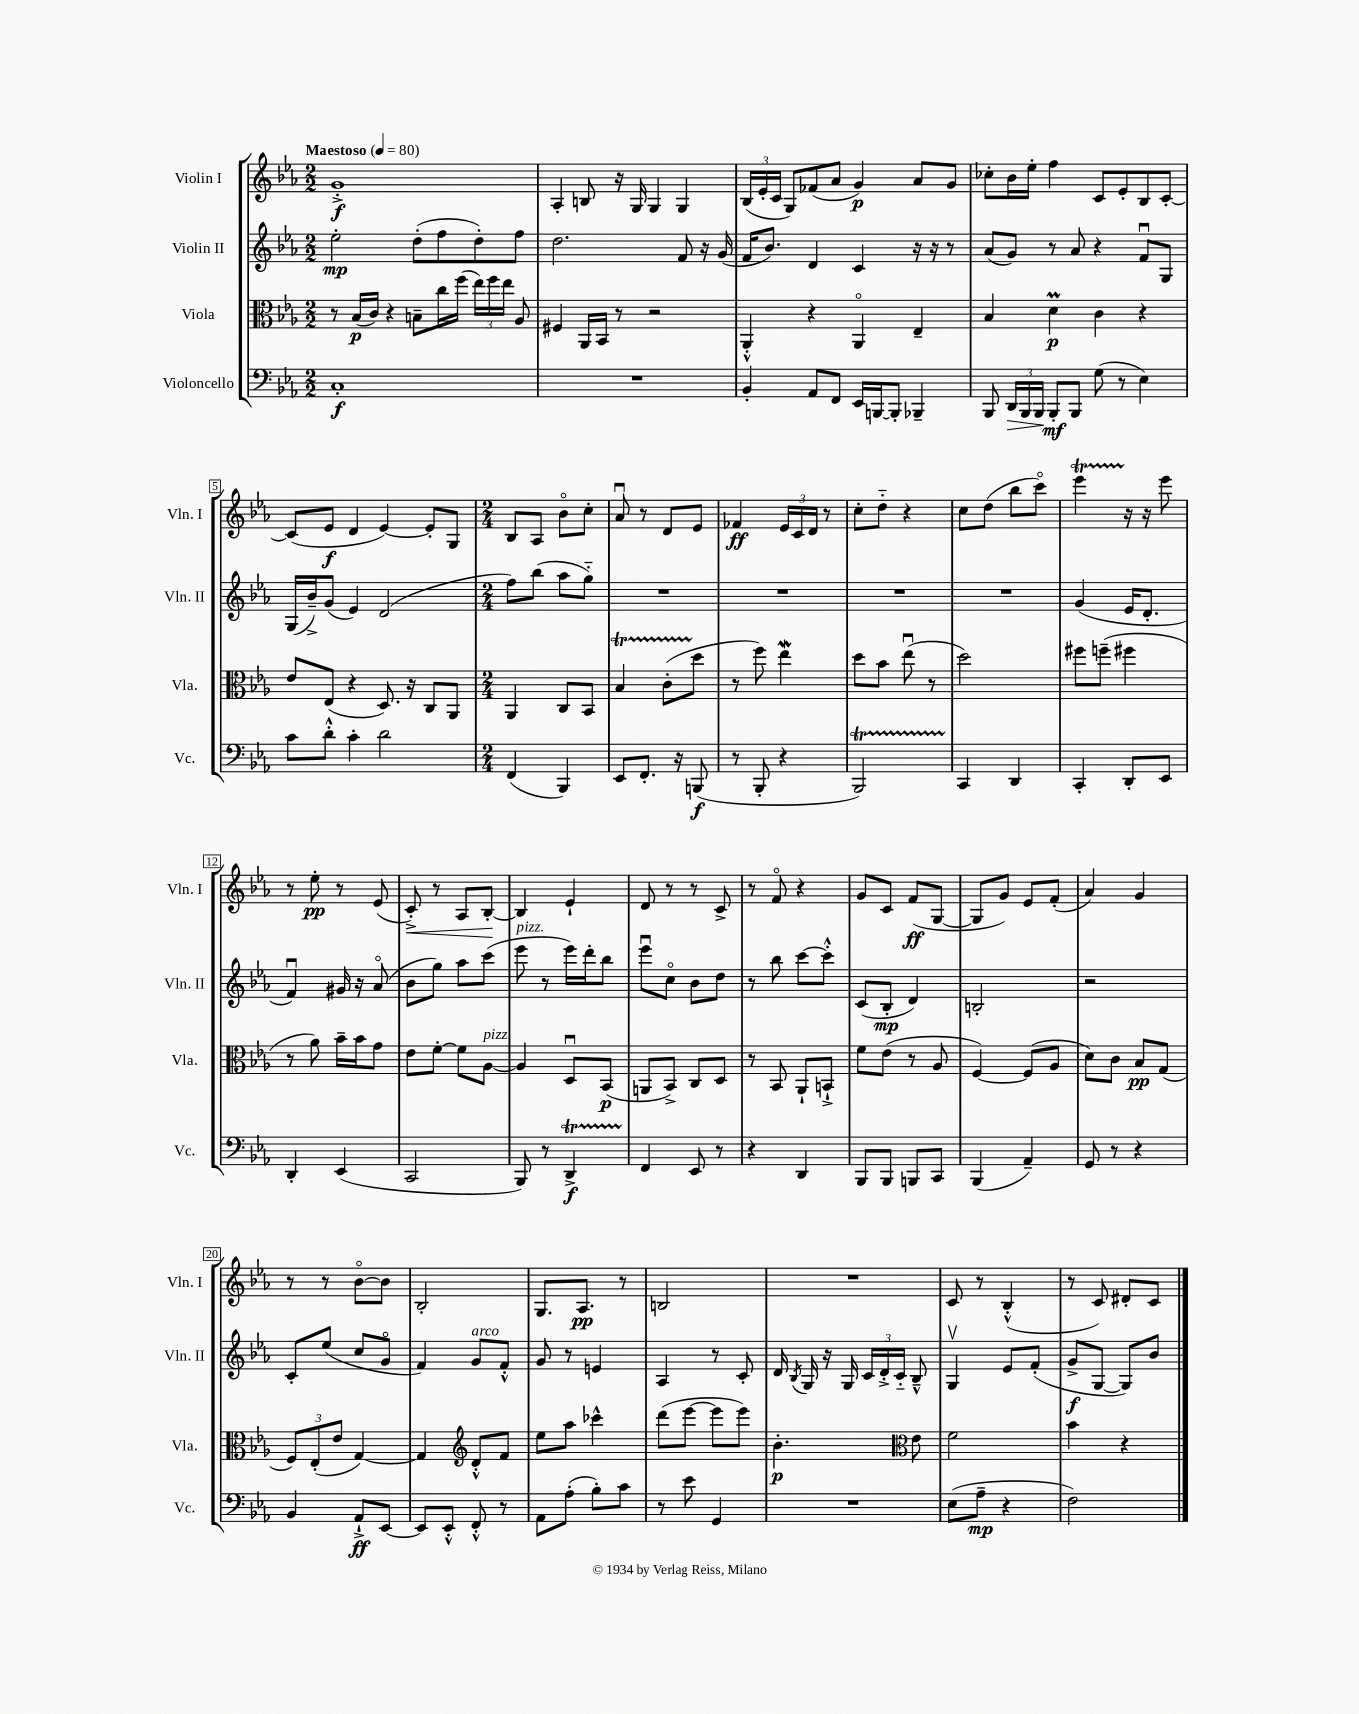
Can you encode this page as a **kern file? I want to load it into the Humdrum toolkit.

**kern	**kern	**kern	**kern
*staff4	*staff3	*staff2	*staff1
*clefF4	*clefC3	*clefG2	*clefG2
*k[b-e-a-]	*k[b-e-a-]	*k[b-e-a-]	*k[b-e-a-]
*M2/2	*M2/2	*M2/2	*M2/2
*MM80	*MM80	*MM80	*MM80
1C'	8r	2ee-'	1g'^
.	(16B-	.	.
.	16c)	.	.
.	4r	.	.
.	8B~	(8dd'	.
.	16cc	8ff	.
.	(16ff	.	.
.	24ee-)	8dd')	.
.	24ff	.	.
.	24ee-	.	.
.	8A-	8ff	.
=	=	=	=
1r	4F#	2.dd	4A-'
.	16AA-	.	8B
.	16BB-	.	.
.	8r	.	16r
.	.	.	16G
.	2r	.	4G
.	.	8f	4G
.	.	16r	.
.	.	(16g	.
=	=	=	=
4BB-'	4AA-'^^	16f	(24B-
.	.	.	24e-'
.	.	8.b-)	.
.	.	.	24c
.	.	.	8G)
8AA-	4r	4d	(8f-
8FF	.	.	8a-
16EE-	4AA-o	4c	4g)
[16BBB	.	.	.
8BBB']	.	.	.
4BBB-~	4E-~	16r	8a-
.	.	16r	.
.	.	8r	8g
=	=	=	=
8BBB-	4B-	(8a-	8cc-'
24DD	.	8g)	16b-
24BBB-	.	.	.
.	.	.	16ee-'
24BBB-	.	.	.
8BBB-'	4d	8r	4ff
8BBB-	.	8a-	.
(8G	4c	4r	8c
8r	.	.	8e-'
4E-)	4r	8fu	8B-
.	.	8G	[8c'
=	=	=	=
8c	8e-	(16G	(8c]
.	.	16b-~^)	.
8d'^^	(8E-	(8g	8e-
4c'	4r	4e-)	4d
2d	8.D)	(2d	[4e-)
.	16r	.	.
.	8C	.	8e-']
.	8AA-	.	8G
=	=	=	=
*M2/4	*M2/4	*M2/4	*M2/4
(4FF	4AA-	8ff)	8B-
.	.	(8bb-	8A-
4BBB-)	8C	8aa-	8b-o
.	8BB-	8gg'~)	8cc'
=	=	=	=
8EE-	4B-	2r	8a-u
8.FF'	.	.	8r
.	(8c'	.	8d
16r	.	.	.
(8BBB	8dd	.	8e-
=	=	=	=
8r	8r	2r	4f-
8BBB-'	8ff)	.	.
4r	4ee-	.	24e-
.	.	.	24c
.	.	.	24d
.	.	.	8r
=	=	=	=
2BBB-)	8dd	2r	8cc'
.	8b-	.	8dd'~
.	(8ee-u	.	4r
.	8r	.	.
=	=	=	=
4CC	2dd)	2r	8cc
.	.	.	(8dd
4DD	.	.	8bb-
.	.	.	8ccco)
=	=	=	=
4CC'	8ff#	(4g	4eee-
.	(8ff~	.	.
8DD'	4ff#	16e-	16r
.	.	8.d'	16r
8EE-	.	.	8eee-
=	=	=	=
4DD'	8r	4fu)	8r
.	8a-)	.	8ee-'
(4EE-	16b-~	16g#	8r
.	16b-	16r	.
.	8g	(8a-o	(8e-
=	=	=	=
2CC	8e-	8b-	8c'^)
.	[8f'	8gg)	8r
.	8f]	8aa-	8A-
.	[8A-	(8ccc	[8B-'
=	=	=	=
8BBB-)	4A-]	8eee-	4B-]
8r	.	8r	.
4DD^	8Du	16eee-)	4e-`
.	.	16ddd'	.
.	(8BB-	8bb-	.
=	=	=	=
4FF	8AA	8eee-u	8d
.	8BB-^)	8cco	8r
8EE-	8C	8b-	8r
8r	8D	8dd	8c^
=	=	=	=
4r	8r	8r	8r
.	8BB-	8bb-	8fo
4DD	8AA-`	[8ccc	4r
.	8BB`^	8ccc'^^]	.
=	=	=	=
8BBB-	8f	(8c	8g
8BBB-	(8e-	8B-'	8c
8BBB	8r	4d)	(8f
8CC	8A-	.	[8G
=	=	=	=
(4BBB-	[4F)	2B'	8G]
.	.	.	8g)
4AA-~)	(8F]	.	8e-
.	8A-	.	(8f'
=	=	=	=
8GG	8d)	2r	4a-)
8r	8c	.	.
4r	8B-	.	4g
.	(8G	.	.
=	=	=	=
4BB-	12F)	8c'	8r
.	(12E-'	.	.
.	.	(8ee-	8r
.	12e-	.	.
8AA-`^	[4G)	8cc	[8b-o
[8EE-	.	8go	8b-]
=	=	=	=
8EE-]	4G]	4f)	2B-'
8EE-'^^	.	.	.
*	*clefG2	*	*
8FF'^^	8d'^^	8g	.
8r	8f	8f'^^	.
=	=	=	=
8AA-	8ee-	8g	8.G
(8A-'	8aa-	8r	.
.	.	.	8.A-
8B-')	4ccc-^^	4e	.
8c	.	.	8r
=	=	=	=
8r	(8ddd	4A-	2B
8e-	[8eee-	.	.
4GG	8eee-]	8r	.
.	8eee-)	8c'	.
=	=	=	=
2r	4.b-'	16d	2r
.	.	8qB-	.
.	.	16G	.
.	.	16r	.
.	.	16G	.
.	.	24c	.
.	.	24d'^	.
.	.	24c'~	.
*	*clefC3	*	*
.	8e-	8B-~^^	.
=	=	=	=
(8E-	2f	4Gv	8c
8A-~	.	.	8r
4r	.	8e-	(4B-'^^
.	.	(8f'	.
=	=	=	=
2F)	4b-	8g^	8r
.	.	[8G	8c)
.	4r	8G])	8d#'
.	.	8b-	8c
==	==	==	==
*-	*-	*-	*-
